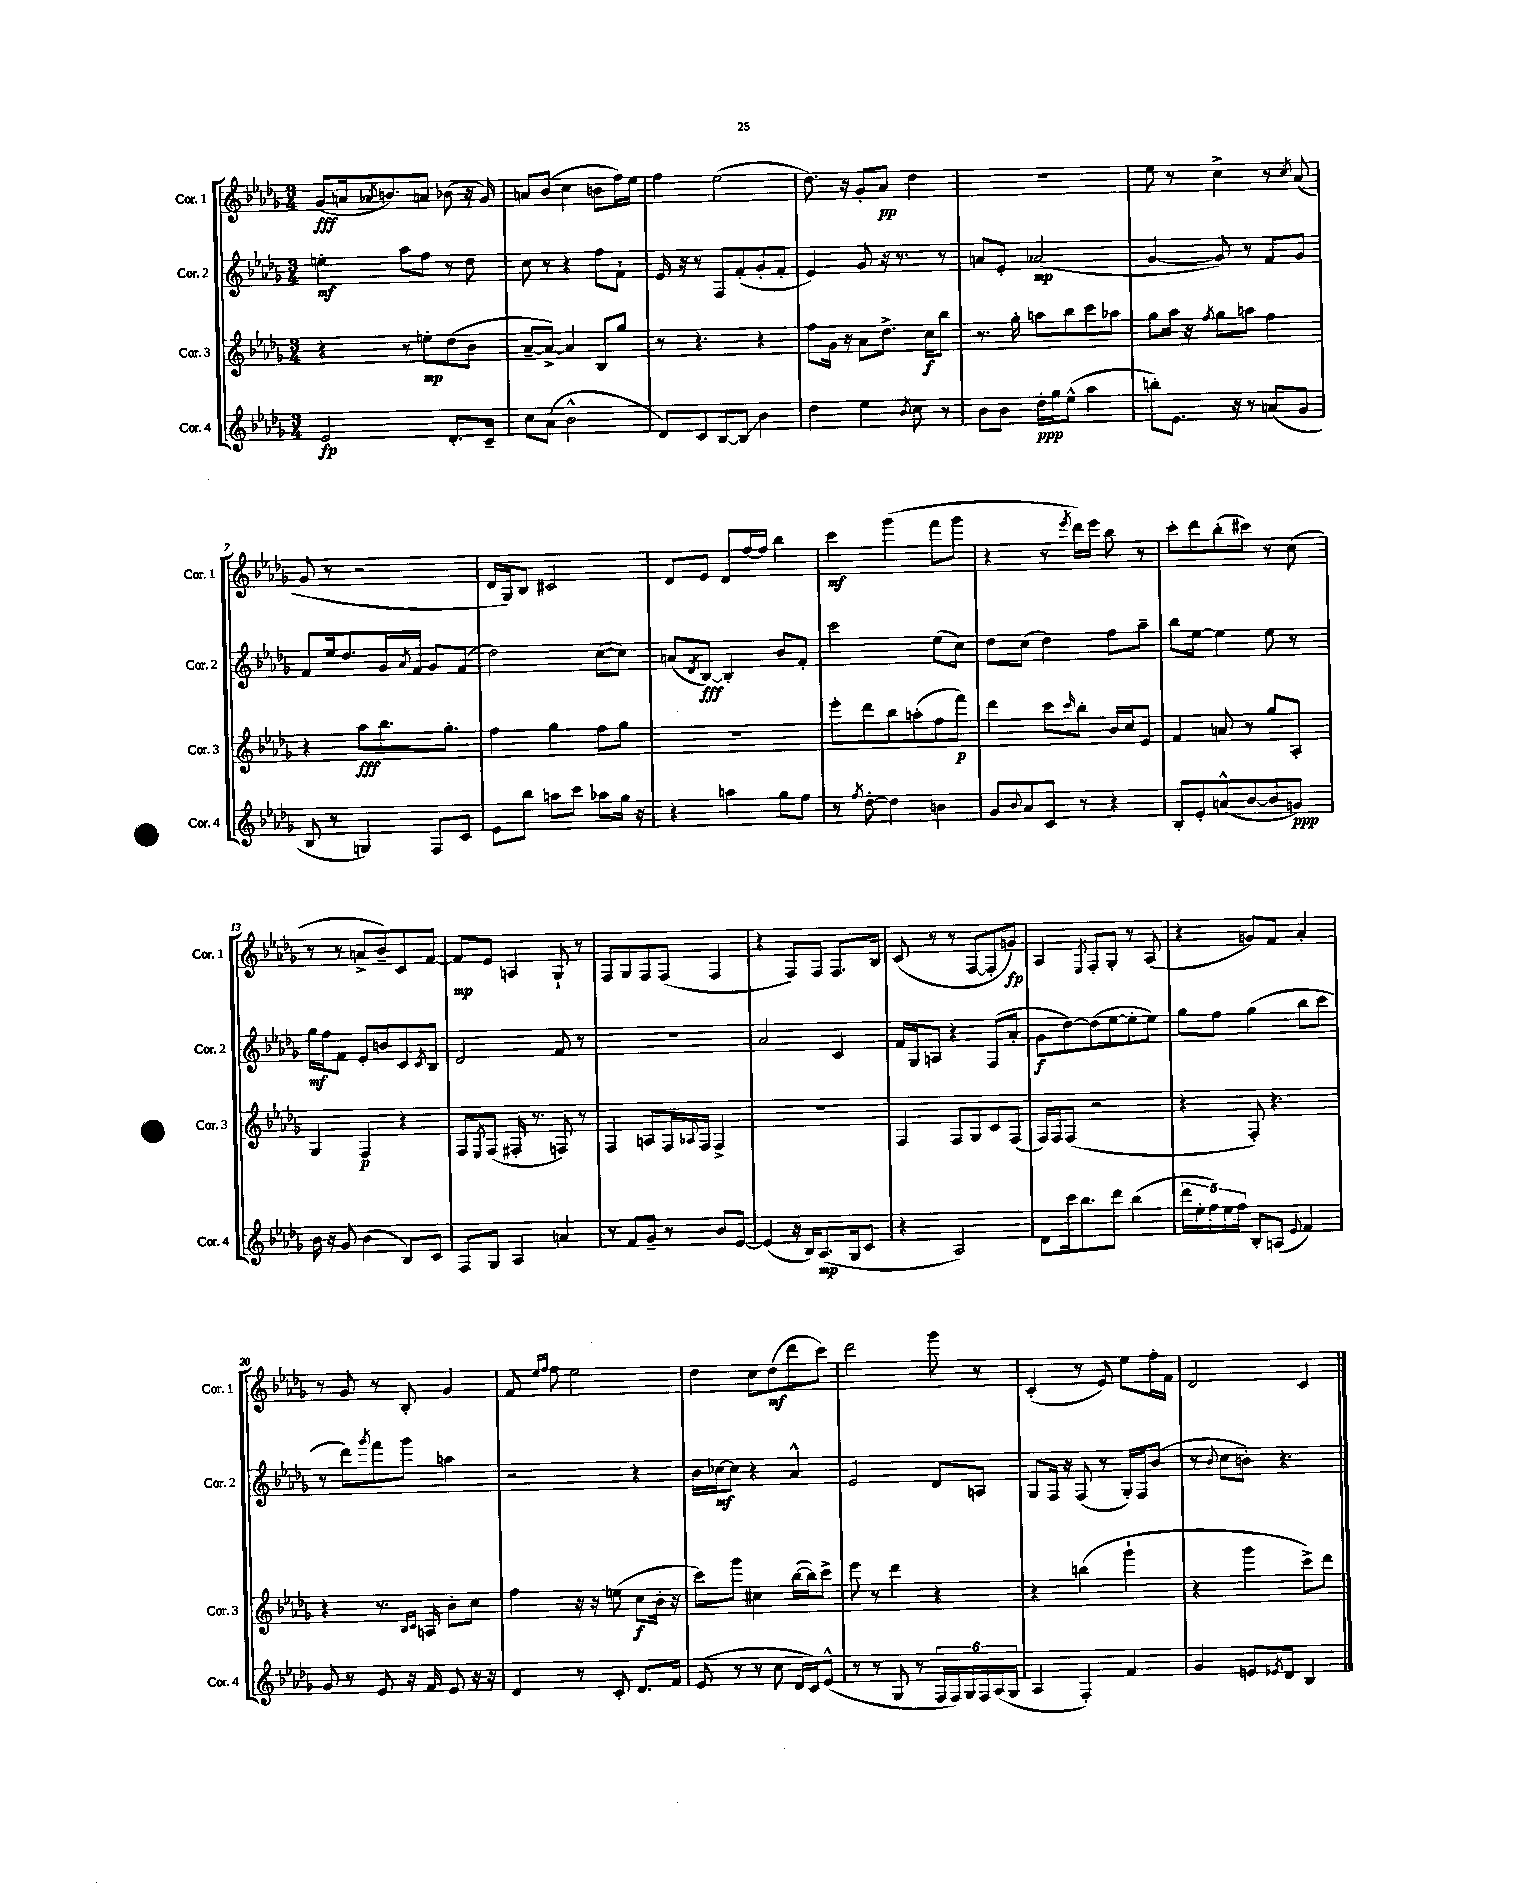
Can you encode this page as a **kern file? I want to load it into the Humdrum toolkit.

**kern	**kern	**kern	**kern
*staff4	*staff3	*staff2	*staff1
*clefG2	*clefG2	*clefG2	*clefG2
*k[b-e-a-d-g-]	*k[b-e-a-d-g-]	*k[b-e-a-d-g-]	*k[b-e-a-d-g-]
*M3/4	*M3/4	*M3/4	*M3/4
2e-/	4r	4ee'\	(8g-/L
.	.	.	16a/k
.	.	.	8qa-/
.	.	.	8.b/)
.	8r	8aa-\L	.
.	8ee'\L	8ff\J	8a/J
8.d-'/L	(8dd-\	8r	(8b-\
.	8b-\J	8dd-\	16r
16c~/Jk	.	.	16g-/)
=	=	=	=
8cc\L	[8a-~/L	8cc\	8a/L
(8a-\J	8a-^/_J)	8r	(8b-/J
2b-^^\	4a-/]	4r	4cc\
.	8B-/L	8ff\L	8b\L
.	8gg-/J	8f`\J	16ff\L)
.	.	.	16ee-\JJ
=	=	=	=
8d-/L)	8r	16e-/	4ff\
.	.	16r	.
8c/	4.r	8r	.
[8B-/	.	8F/L	(2ee-\
8B-/]J	.	(8f'/	.
4b-\	4r	8g-'/	.
.	.	8f'/J	.
=	=	=	=
4dd-\	8ff\L	4e-/)	8.dd-\)
.	16g-\Jk	.	.
.	16r	.	16r
4ee-\	8a-\L	8g-/	8g-'/L
.	8.dd-^\J	16r	8a-/J
.	.	8.r	.
8qb-/	.	.	.
8cc\	.	.	4dd-\
.	16cc\LK	.	.
8r	8bb-\J	8r	.
=	=	=	=
8b-\L	8.r	8a/L	2.r
8b-\J	.	8e-'/J	.
.	16gg-'\	.	.
16dd-'\LL	8aa\L	(2a-/	.
16gg-\J	.	.	.
(8ee-^^\J	8bb-\	.	.
4aa-\	8ccc\	.	.
.	8aa-\J	.	.
=	=	=	=
8bb'\L)	8gg-\L	[4g-/	8ee-\
8.e-\J	16aa-\Jk	.	8r
.	16r	.	.
.	8qff/	.	.
.	8gg-\L	8g-/])	4cc^\
16r	.	.	.
8r	8aa\J	8r	.
(8a/L	4ff\	8f/L	8r
.	.	.	8qcc/
8g-/J	.	8g-/J	(8a-/
=	=	=	=
8B-/	4r	8f/L	8g-/
8r	.	16ee-/k	8r
.	.	8.dd-/	.
4G/)	8aa-\L	.	2r
.	8.bb-\	16g-/L	.
.	.	8qa-/	.
.	.	16f/JJ	.
8F/L	.	8g-/L	.
.	8.gg-'\J	.	.
8c/J	.	(8f/J	.
=	=	=	=
8e-\L	4ff\	2dd-\)	16d-/LL
.	.	.	16G-/J)
8bb-\J	.	.	8B-/J
8aa\L	4gg-\	.	2c#/
8ccc\J	.	.	.
8aa-\L	8ff\L	([8cc\L	.
16gg-\Jk	8gg-\J	8cc\]J)	.
16r	.	.	.
=	=	=	=
4r	2.r	(8a/L	8d-/L
.	.	8qd-/	.
.	.	[8B-/J)	8e-/J
4aa\	.	4B-'/]	8d-/L
.	.	.	[16ff/L
.	.	.	16ff/]JJ
8gg-\L	.	8b-/L	4bb-\
8ff\J	.	8f'/J	.
=	=	=	=
8r	8eee-'\L	2ccc\	4ccc\
8qff/	.	.	.
[8dd-'\	8ddd-\	.	.
4dd-\]	8bb-\	.	(4ggg-\
.	(8aa'\	.	.
4b\	8ff\	(8ee-\L	8fff\L
.	8fff\J)	8cc\J)	8ggg-\J
=	=	=	=
8g-/L	4ddd-\	8dd-\L	4r
8qqb-/	.	.	.
8a-/	.	(8cc\J	.
8c/J	8ccc\L	4dd-\)	8r
.	16qqccc/	.	8qeee-/
8r	8bb-'\J	.	16ddd-\LL)
.	.	.	16eee-\JJ
4r	16b-/LL	8ff\L	8bb-\
.	16cc/J	.	.
.	8e-/J	8aa-~\J	8r
=	=	=	=
8B-'/L	4f/	8bb-\L	8ccc'\L
8e-'/	.	[8ee-\J	8ddd-\
(8a^^/	8a/	4ee-\]	(8bb-'\
[8b-/	8r	.	8ccc#\J)
8b-/]	8gg-/L	8ee-\	8r
8g/J)	8A-'/J	8r	(8cc\
=	=	=	=
16b-\	4G-/	16gg-\LL	8r
16r	.	16ff\J	.
8g-/	.	8f\J	8r
(4b-\	4F/	8e-'/L	8a^/L
.	.	8b/	8b-~/)
8B-/L)	4r	8c/	8c/
.	.	8qc/	.
8c/J	.	8B-/J	[8f/J
=	=	=	=
8F/L	8F/L	2d-/	8f/]L
.	8qE-/	.	.
8G-/J	(8F/J	.	8e-/J
4A-/	16F#'/	.	4A/
.	8.r	.	.
4a/	8F/)	8f/	8G-`/
.	8r	8r	8r
=	=	=	=
8r	4F/	2.r	8F/L
8f/L	.	.	8G-/
8g-~/J	8A/L	.	8F/
8r	16F/L	.	(8F/J
.	8qqA-/	.	.
.	16F/JJ	.	.
8b-/L	4F^/	.	4F/
[8e-/J	.	.	.
=	=	=	=
(4e-/]	2.r	2a-/	4r
16r	.	.	8F/L)
16B-/LK)	.	.	.
(8.A-/	.	.	8F/J
.	.	4c/	8.F/L
16G-/k	.	.	.
8c/J	.	.	.
.	.	.	16B-/Jk
=	=	=	=
4r	4F/	16f/LL	(8c/
.	.	16G-/J	.
.	.	8A/J	8r
2A-/)	8F/L	4r	8r
.	8G-/	.	[8F/L
.	8c/	(8F/L	8F'/]
.	(8F/J	8a-'/J	8g/J)
=	=	=	=
8d-\L	16F/LL)	8g-\L	4A-/
.	16F/J	.	.
16ccc\k	(8F/J	[8dd-\)	.
8.bb-\	.	.	.
.	.	.	8qE-/
.	2r	(8dd-\]	8F'/L
8ddd-\J	.	[8ee-\	8G-'/J
(4bb-\	.	8ee-'\]	8r
.	.	8ee-\J)	(8A-/
=	=	=	=
20ddd-\LL	4r	8gg-\L	4r
20ee-'\	.	.	.
20ff\)	.	.	.
.	.	8ff\J	.
20ee-\	.	.	.
20ff\JJ	.	.	.
8B-'/L	8F'/)	(4gg-\	8g/L)
(8A/J	4.r	.	8f/J
8qqe-/	.	.	.
4f/)	.	8bb-\L	4a-'/
.	.	8ccc\J	.
=	=	=	=
8g-/	4r	8r	8r
8r	.	8ddd-\L)	8g-/
.	.	8qggg-/	.
8e-/	8.r	8fff\	8r
16r	.	8ggg-\J	8B-'/
.	16qqB-/LL	.	.
.	16qqc/JJ	.	.
16f/	16A/	.	.
8e-/	8b-'\L	4aa\	4g-/
16r	8cc\J	.	.
16r	.	.	.
=	=	=	=
4d-/	4ff\	2r	8f/
.	.	.	16qqee-/LL
.	.	.	16qqff/JJ
.	.	.	8ff\
8r	16r	.	2ee-\
.	16r	.	.
8c'/	(8ee\	.	.
8.d-/L	8cc\L	4r	.
.	16b-'\Jk	.	.
16f/Jk	16r	.	.
=	=	=	=
(8e-/	8ccc\L)	16b-\LL	4dd-\
.	.	[16cc-\J	.
8r	8ggg-\J	8cc-\]J	.
8r	4cc#\	4r	8cc\L
8cc\	.	.	(8dd-\
16d-/LL	([16bb-\LL	4a-^^/	8ddd-\
16c/J)	16bb-\]J)	.	.
(8e-^^/J	8ccc^\J	.	8ccc\J)
=	=	=	=
8r	8eee-\	2e-/	2ddd-\
8r	8r	.	.
8G-/	4ddd-\	.	.
8r	.	.	.
24F/LL	4r	8d-/L	8ggg-\
24F/)	.	.	.
24G-/	.	.	.
24F/	.	8A/J	8r
(24A-/	.	.	.
24G-/JJ	.	.	.
=	=	=	=
4A-/	4r	8G-/L	(4c'/
.	.	16F/Jk	.
.	.	16r	.
4F'/)	(4bb\	(8F/	8r
.	.	8r	8e-/)
4f/	4ggg-`\	16G-'/LL)	8ee-\L
.	.	16F/J	.
.	.	(8b-/J	16ff'\L
.	.	.	16f\JJ
=	=	=	=
4g-/	4r	8r	2d-/
.	.	8qqb-/	.
.	.	8cc\L	.
8e/L	4ggg-\	8b'\J)	.
8qe-/	.	.	.
8d-/J	.	4.r	.
4B-/	8ccc^\L)	.	4c/
.	8ddd-\J	.	.
==	==	==	==
*-	*-	*-	*-
